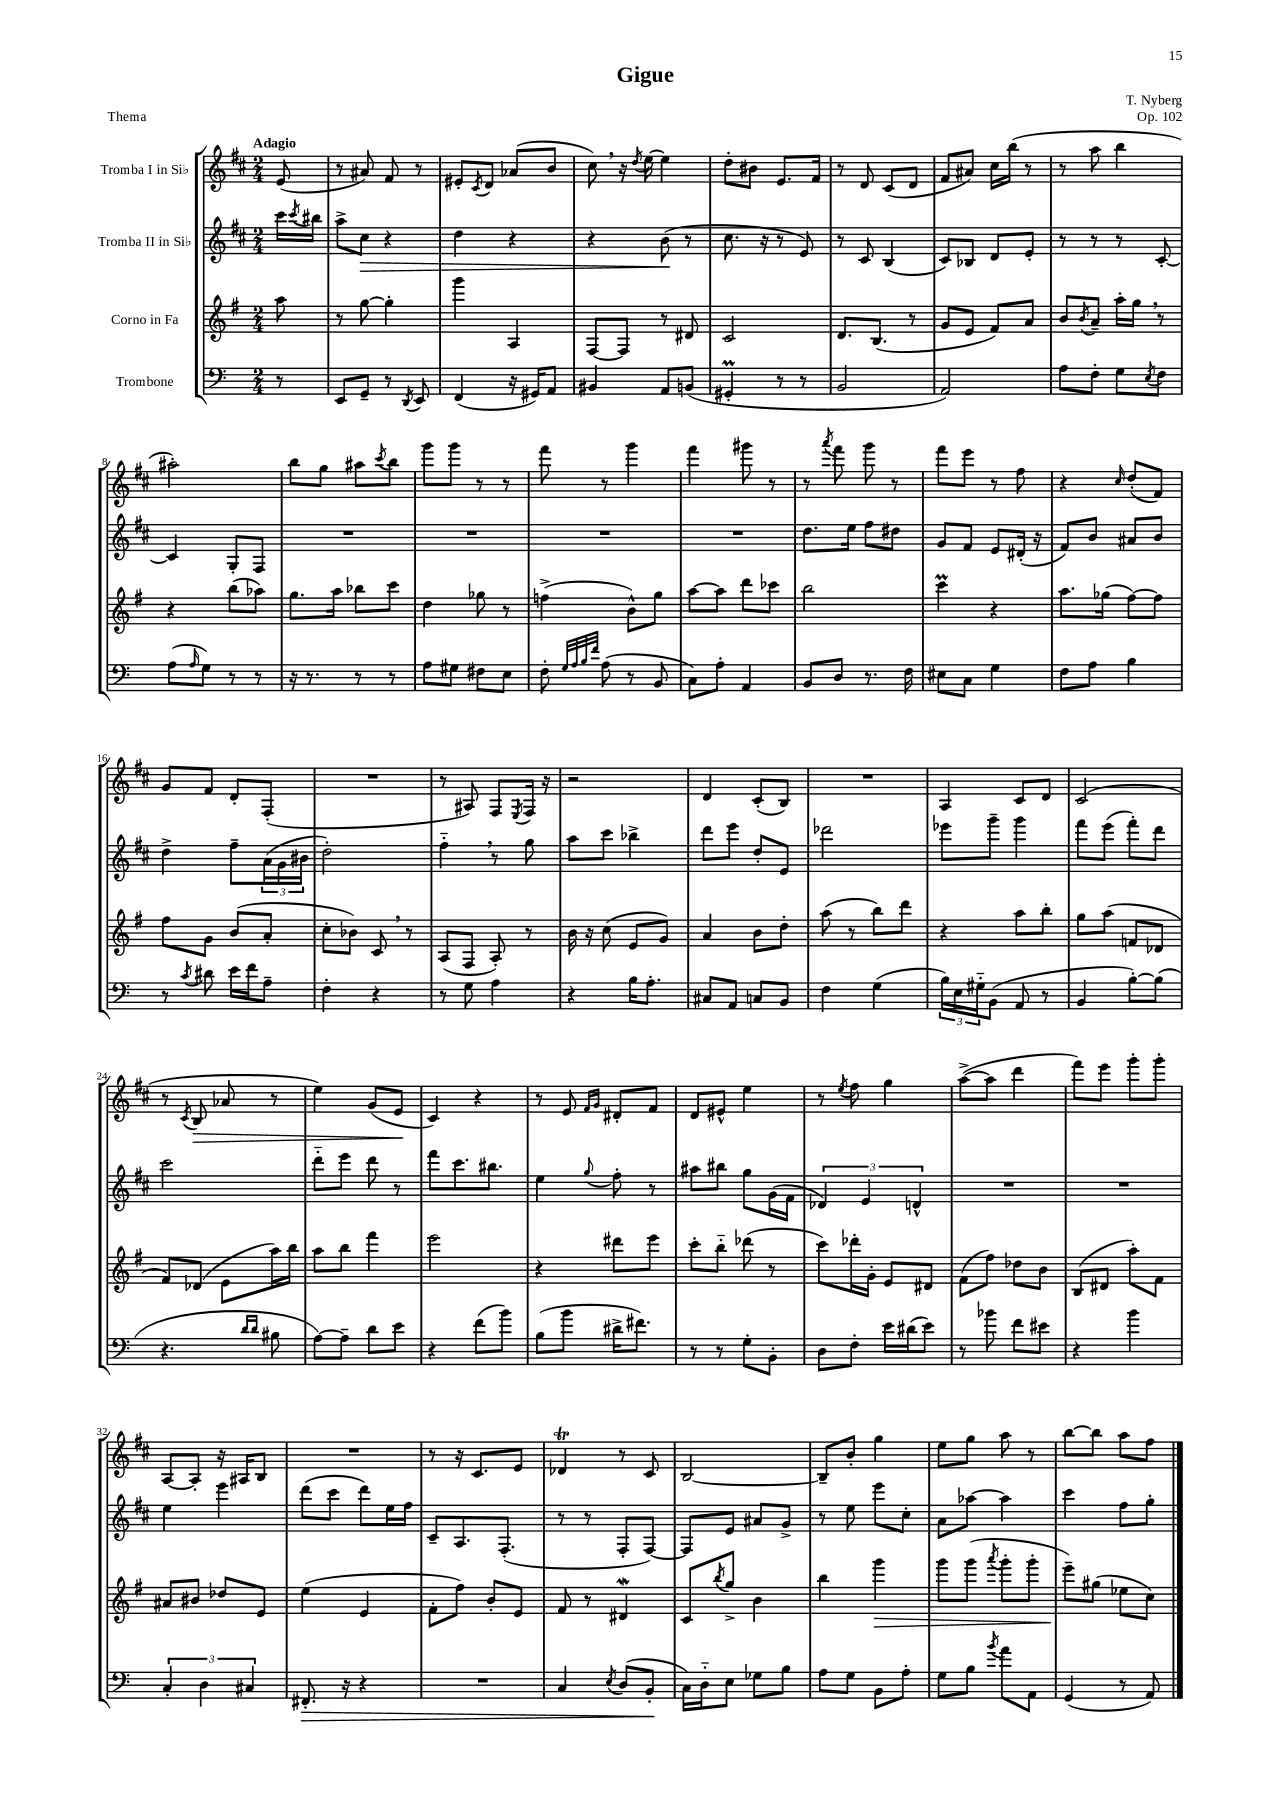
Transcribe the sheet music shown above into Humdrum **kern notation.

**kern	**kern	**kern	**kern
*staff4	*staff3	*staff2	*staff1
*clefF4	*clefG2	*clefG2	*clefG2
*k[]	*k[f#]	*k[f#c#]	*k[f#c#]
*M2/4	*M2/4	*M2/4	*M2/4
8r	8aa\	16ccc#\LL	(8e/
.	.	8qccc#/	.
.	.	16bb#\JJ	.
=	=	=	=
8EE/L	8r	8aa^\L	8r
8GG~/J	[8gg\	8cc#\J	8a#/)
8r	4gg'\]	4r	8f#/
8qDD/	.	.	.
8EE/	.	.	8r
=	=	=	=
(4FF/	4ggg\	4dd\	8e#'/L
.	.	.	8qc#/
.	.	.	8d/J
16r	4A/	4r	(8a-/L
16GG#/LK)	.	.	.
8AA/J	.	.	8b/J
=	=	=	=
4BB#/	[8F#/L	4r	8cc#\)
.	8F#/]J	.	16r
.	.	.	8qdd/
.	.	.	[16ee\
8AA/L	8r	(8b\	4ee\]
(8BB/J	8d#/	8r	.
=	=	=	=
4GG#'/	2c/	8.cc#\	8dd'\L
.	.	.	8b#\J
.	.	16r	.
8r	.	8r	8.e/L
8r	.	8e/)	.
.	.	.	16f#/Jk
=	=	=	=
2BB/	8.d/L	8r	8r
.	.	8c#/	8d/
.	(8.B/J	.	.
.	.	(4B/	(8c#/L
.	8r	.	8d/J
=	=	=	=
2AA/)	8g/L	8c#/L)	8f#/L
.	8e/J	8B-/J	8a#/J)
.	8f#/L)	8d/L	16cc#\LL
.	.	.	(16bb\JJ
.	8a/J	8e'/J	8r
=	=	=	=
8A\L	8b/L	8r	8r
.	8qb/	.	.
8F'\J	8a~/J	8r	8aa\
8G\L	16aa'\LL	8r	4bb\
.	16gg\JJ	.	.
8qE/	.	.	.
8F\J	8r	[8c#'/	.
=	=	=	=
(8A\L	4r	4c#/]	2aa#'\)
16qqA/	.	.	.
8G\J)	.	.	.
8r	(8bb\L	8G'/L	.
8r	8aa-\J)	8F#/J	.
=	=	=	=
16r	8.gg\L	2r	8bb\L
8.r	.	.	.
.	.	.	8gg\J
.	16aa\Jk	.	.
8r	8bb-\L	.	8aa#\L
.	.	.	8qccc#/
8r	8ccc\J	.	8bb\J
=	=	=	=
8A\L	4dd\	2r	8ggg\L
8G#\J	.	.	8ggg\J
8F#\L	8gg-\	.	8r
8E\J	8r	.	8r
=	=	=	=
8F'\	(4ff^\	2r	8fff#\
32qqG/LLL	.	.	.
32qqA/	.	.	.
32qqB/	.	.	.
32qqf/JJJ	.	.	.
(8A\	.	.	8r
8r	8b^^\L)	.	4ggg\
8BB/	8gg\J	.	.
=	=	=	=
8C\L)	[8aa\L	2r	4fff#\
8A'\J	8aa\]J	.	.
4AA/	8ddd\L	.	8ggg#\
.	8ccc-\J	.	8r
=	=	=	=
8BB/L	2bb\	8.dd\L	8r
.	.	.	8qaaa/
8D/J	.	.	8fff#\
.	.	16ee\Jk	.
8.r	.	8ff#\L	8ggg\
.	.	8dd#\J	8r
16F\	.	.	.
=	=	=	=
8E#\L	4ccc\	8g/L	8fff#\L
8C\J	.	8f#/J	8eee\J
4G\	4r	8e/L	8r
.	.	(16d#'/Jk	8ff#\
.	.	16r	.
=	=	=	=
8F\L	8.aa\L	8f#/L)	4r
8A\J	.	8b/J	.
.	(16gg-\Jk	.	.
.	.	.	16qqcc#/
4B\	[8ff#\L)	8a#/L	(8dd'/L
.	8ff#\]J	8b/J	8f#/J)
=	=	=	=
8r	8ff#\L	4dd^\	8g/L
8qc/	.	.	.
8d#\	8g\J	.	8f#/J
16e\LL	(8b/L	8ff#~\L	8d'/L
16f\J	.	.	.
8A~\J	8a'/J	(24a\L	(8F#'/J
.	.	24g\	.
.	.	24b#\JJ	.
=	=	=	=
4F'\	8cc'\L	2dd'\)	2r
.	8b-\J)	.	.
4r	8c/	.	.
.	8r	.	.
=	=	=	=
8r	(8A/L	4ff#'~\	8r
8G\	8F#/J	.	8A#/)
4A\	8A'/)	8r	8F#/L
.	.	.	8qE/
.	8r	8gg\	16F#/Jk
.	.	.	16r
=	=	=	=
4r	16b\	8aa\L	2r
.	16r	.	.
.	(8cc\	8ccc#\J	.
16B\LK	8e/L	4bb-^\	.
8.A'\J	.	.	.
.	8g/J)	.	.
=	=	=	=
8C#/L	4a/	8ddd\L	4d/
8AA/J	.	8eee\J	.
8C/L	8b\L	8dd'/L	(8c#'/L
8BB/J	8dd'\J	8e/J	8B/J)
=	=	=	=
4F\	(8aa\	2ddd-\	2r
.	8r	.	.
(4G\	8bb\L)	.	.
.	8ddd\J	.	.
=	=	=	=
24B\LL)	4r	8eee-\L	4A/
24E\	.	.	.
24G#'~\J	.	.	.
(8BB\J	.	8ggg~\J	.
8AA/	8aa\L	4ggg\	8c#/L
8r	8bb'\J	.	8d/J
=	=	=	=
4BB/	8gg\L	8fff#\L	(2c#/
.	(8aa\J	(8eee\J	.
[8B'\L)	8f/L	8fff#'\L)	.
(8B\]J	8d-/J	8ddd\J	.
=	=	=	=
4.r	8f#/L)	2ccc#\	8r
.	.	.	8qc#/
.	(8d-/J	.	8B/
.	8e\L	.	8a-/
16qqd/LL	.	.	.
16qqd/JJ	.	.	.
8B#\	16aa\L)	.	8r
.	16bb\JJ	.	.
=	=	=	=
[8A\L)	8aa\L	8ddd'~\L	4ee\)
8A~\]J	8bb\J	8eee\J	.
8d\L	4fff#\	8ddd\	(8g/L
8e\J	.	8r	8e/J
=	=	=	=
4r	2eee\	8fff#\L	4c#/)
.	.	8.ccc#\	.
(8f\L	.	.	4r
.	.	8.bb#\J	.
8b\J)	.	.	.
=	=	=	=
(8B\L	4r	4ee\	8r
8b\J	.	.	8e/
.	.	.	16qqf#/LL
.	.	8qqgg/	16qqg/JJ
16d#^\LK	8ddd#\L	8ff#'\	8d#'/L
8.f#\J)	.	.	.
.	8eee\J	8r	8f#/J
=	=	=	=
8r	8ccc'\L	8aa#\L	8d/L
8r	8bb'~\J	8bb#\J	8e#^^/J
8G'\L	(8ddd-\	8gg\L	4ee\
8BB'\J	8r	(16g\L	.
.	.	16f#\JJ	.
=	=	=	=
8D\L	8ccc\L)	6d-/)	8r
.	.	.	8qee/
8F'\J	16ddd-'\L	.	8ff#\
.	.	6e/	.
.	16g'\JJ	.	.
16e\LL	8e/L	.	4gg\
(16d#\J	.	.	.
.	.	6d^^/	.
8e\J)	8d#/J	.	.
=	=	=	=
8r	(8f#\L	2r	([8aa^\L
8b-\	8ff#\J)	.	8aa\]J
8f\L	8dd-\L	.	4ddd\
8e#\J	8b\J	.	.
=	=	=	=
4r	(8B/L	2r	8fff#\L)
.	8d#/J	.	8eee\J
4b\	8aa'\L)	.	8ggg'\L
.	8f#\J	.	8ggg'\J
=	=	=	=
6C'/	8a#/L	4ee\	[8A/L
.	8b#/J	.	8A'/]J
6D\	.	.	.
.	8dd-/L	4eee\	16r
.	.	.	16A#/LK
6C#/	.	.	.
.	8e/J	.	8B/J
=	=	=	=
8.FF#'/	(4ee\	(8ddd\L	2r
.	.	8ccc#\J	.
16r	.	.	.
4r	4e/	8ddd\L)	.
.	.	16ee\L	.
.	.	16ff#\JJ	.
=	=	=	=
2r	8f#'\L	8c#~/L	8r
.	8ff#\J)	8.A/	16r
.	.	.	8.c#/L
.	8b'/L	.	.
.	.	(8.F#'/J	.
.	8e/J	.	8e/J
=	=	=	=
4C/	8f#/	8r	4d-/
.	8r	8r	.
8qE/	.	.	.
(8D/L	4d#/	8F#'/L	8r
8BB'/J	.	[8F#/J)	8c#/
=	=	=	=
16C\LL)	8c/L	8F#/]L	[2B/
16D'~\J	.	.	.
.	8qbb/	.	.
8E\J	8gg^/J	8e/J	.
8G-\L	4b\	8a#/L	.
8B\J	.	8g^/J	.
=	=	=	=
8A\L	4bb\	8r	8B~/]L
8G\J	.	8ee\	8b'/J
8BB\L	4ggg\	8eee\L	4gg\
8A'\J	.	8cc#'\J	.
=	=	=	=
8G\L	8ggg\L	8a\L	8ee\L
8B\J	(8ggg\J	[8aa-\J	8gg\J
8qb/	8qaaa/	.	.
8a\L	8ggg'\L	4aa-\]	8aa\
8AA\J	8ggg'\J	.	8r
=	=	=	=
(4GG/	8eee~\L)	4ccc#\	[8bb\L
.	(8gg#\J	.	8bb\]J
8r	8ee-\L	8ff#\L	8aa\L
8AA/)	8cc\J)	8gg'\J	8ff#\J
==	==	==	==
*-	*-	*-	*-
